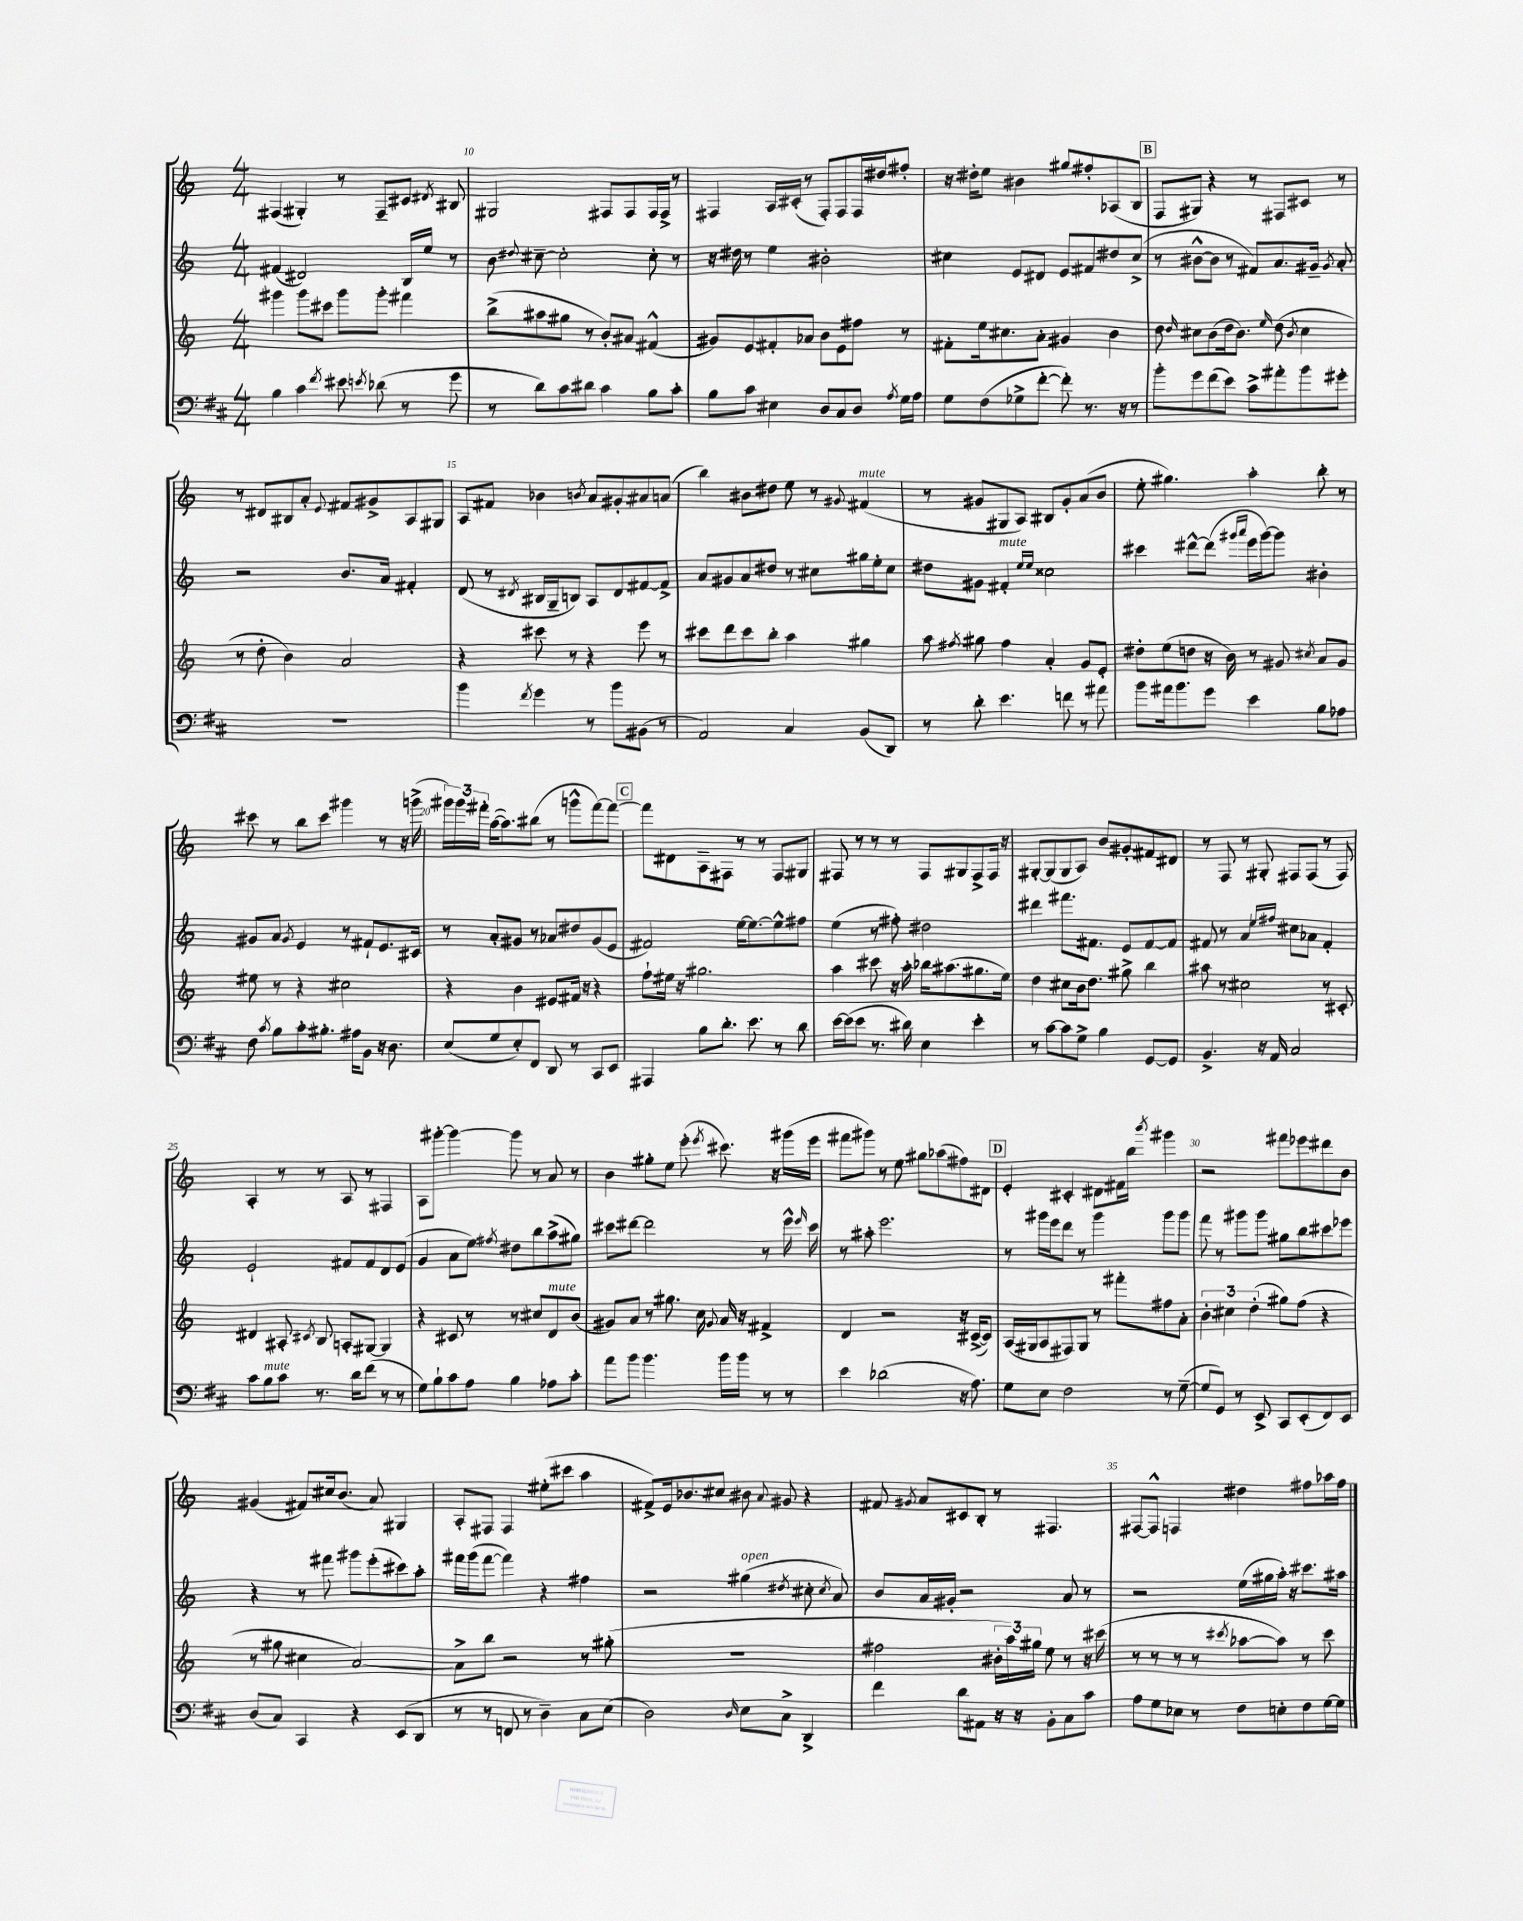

**kern	**kern	**kern	**kern
*staff4	*staff3	*staff2	*staff1
*clefF4	*clefG2	*clefG2	*clefG2
*k[f#c#]	*k[]	*k[]	*k[]
*M4/4	*M4/4	*M4/4	*M4/4
4B	4ggg#	(4f#	(4F#
4c#	8ggg#	2d#)	4G#')
.	8ccc#	.	.
8qf#	.	.	.
8e#	8ggg#	.	8r
8qe	.	.	.
(8d-	8ggg#'	.	8F#~
8r	4fff#	16B	8c#
.	.	16ee	.
.	.	.	8qd#
8g	.	8r	8B#
=	=	=	=
8r	(8bb^	8b	2G#
.	.	8qqdd#	.
8d)	8aa#	[8cc#~	.
8c#	8gg#	2cc#']	.
8d#	8r	.	.
4c#	8b')	.	8F#
.	8a#	.	8F#
8B	(4f#^^	8cc#'	16F#
.	.	.	16F#^
8c#'	.	8r	8r
=	=	=	=
8B	8g#)	16r	4F#
.	.	16dd#	.
8c#	8e	8r	.
4E#	8f#'	4ee	16A
.	.	.	(16c#'
.	8a-	.	8r
8D	8b	2b#'	8F#')
8C#	8e	.	8F#
8D	8ff#	.	16F#
.	.	.	16dd#
8qA	.	.	.
16G	8r	.	8ff#'
16A	.	.	.
=	=	=	=
8G	8f#'	4cc#	16r
.	.	.	16dd#'
(8F#	16ee	.	8ee
.	8.cc#	.	.
8G-^	.	8e	4b#
[8f#'	8a'	8d#	.
8f#'])	4g#	8e	8gg#
8.r	.	8f#	8ff#'
.	4b	8dd#	(8A-
16r	.	.	.
8r	.	(8cc#^	8B
=	=	=	=
8b'	8dd	8r	8F
.	16qqdd	.	.
8g	8cc#	[8b#^^	8G#)
(8f#	(8b	8b#]	4r
8e)	16dd	8r	.
.	8.b)	.	.
8c#^	.	8f#)	8r
.	16qqee	.	.
8a#'	(8dd	8.a	8F#
.	8qb	.	.
8b	4cc#	.	8c#
.	.	16g#~	.
.	.	8qg#	.
8g#'	.	8a'	8r
=	=	=	=
1r	8r	2r	8r
.	8dd'	.	8d#
.	4b)	.	8B#
.	.	.	8a'
.	.	.	8qqe
.	2a	8.b	8f#
.	.	.	8g#^
.	.	16a	.
.	.	4f#'	8A
.	.	.	8G#
=	=	=	=
4b	4r	(8d	8A
.	.	8r	8f#
8qf#	.	8qd#	.
4g	8ccc#	16B#	4b-
.	.	16G~	.
.	8r	8B)	.
.	.	.	8qb
8r	4r	8A	8a
8b	.	8d#	8g#'
(8BB#	8eee	[8f#	8a#
8r	8r	8f#^]	(8a
=	=	=	=
2AA)	8ccc#	8a	4bb)
.	8ddd	8g#	.
.	8ccc#	8a	8b#
.	8bb'	8dd#	8dd#
4C#	4aa	8r	8ee
.	.	8cc#	8r
.	.	.	8qqg#
(8BB	4gg#	16gg#	(4f#
.	.	16ee'	.
8DD)	.	8cc#	.
=	=	=	=
8r	8aa	8dd#	8r
.	8qff#	.	.
8d'	8gg#	8g#	8g#
4.e	4ff#	4f#'	8G#
.	.	.	8A)
.	.	16qqee	.
.	.	16qqee	.
.	4a'	2cc##	8B#
8f	.	.	8g#'
8r	8g	.	(8a
8a#	8e'	.	8b
=	=	=	=
8b	8dd#'	4ccc#	8ee'
16a#	(8ee	.	4.gg#)
8.b	.	.	.
.	8dd	[8ddd#^^	.
8g	16r	(8ddd#]	.
.	16b)	.	.
.	.	16qqggg#	.
.	.	16qqaaa	.
4e	8r	16eee	4aa'
.	.	[16ggg#)	.
.	8g#	8ggg#]	.
.	8qcc#	.	.
8B	8a	4b#'	8bb'
8A-	8g#	.	8r
=	=	=	=
8F#	8ee#	8g#	8ccc#
8qc#	.	.	.
8B	8r	8a	8r
.	.	8qg#	.
8c#'	4r	4e	8bb
8.B#'	.	.	8ccc#
.	2cc#	8r	4ggg#
16A#	.	.	.
8BB	.	8f#`	.
16r	.	8.e	8r
8.D	.	.	.
.	.	.	16r
.	.	16c#	(16ggg^
=	=	=	=
(8E	4r	8r	24ggg#)
.	.	.	24ggg#
.	.	.	24fff#'
8G	.	8a'	([16aa
.	.	.	8.aa])
8E')	4b	8g#	.
8FF#	.	8r	(8bb#
8DD	8e#	8a-	8r
8r	16f#	8dd#	8ggg^^
.	16r	.	.
8CC#	4r	(8g#	[8fff#)
8EE	.	8e	8fff#_
=	=	=	=
4AAA#	8ff`	2f#)	8fff#]
.	16ee#	.	8d#
.	16r	.	.
8B	2.gg#	.	8A~
8.d'	.	.	8F#
.	.	[16ee	8r
8.e	.	8.ee_	.
.	.	.	8r
8r	.	8ee^^]	8F#
8d	.	8ff#	8G#
=	=	=	=
[16e	4aa	(4ee	8F#
(16e]	.	.	.
8e	.	.	8r
8.r	8ccc#	8r	8r
.	16r	8ff#')	8r
16d#)	16aa'	.	.
4E	16bb-	2dd#	8F#
.	(8.aa#	.	.
.	.	.	8G#
4e'	8.gg#	.	8F#^
.	.	.	16F#
.	16ee)	.	16r
=	=	=	=
8r	4dd	4ddd#	[8G#'
[8c#	.	.	(8G#]
8c#]	8cc#	8.fff#	8G#
8G^	16b	.	8A)
.	8.dd	8.f#	.
4B	.	.	8b
.	8gg#^	8e	8g#'
[8GG	4bb	[8f#	8f#
8GG]	.	8f#]	8d#
=	=	=	=
4.BB^	8aa#	8f#	8r
.	8r	8r	8F
.	2cc#	4a	8r
16r	.	.	8G#'
16AA	.	.	.
.	.	16qqee	.
.	.	16qqff#	.
2C#	.	8cc#	8F#
.	.	8a-	(8F#
.	8r	4f#'	8r
.	8c#'	.	8F#)
=	=	=	=
8c#	4d#	2e`	4A'
8B	.	.	.
8c#	8A#'	.	8r
.	8qc#	.	.
8.r	8B	.	8r
.	8A'	8f#	8A
16d	.	.	.
(8f#	[8G#	8f#	8r
8r	4G#]	8d	4F#
8r	.	(8e	.
=	=	=	=
8G)	4r	4g	8A
8B`	.	.	[8ggg#'
8c#	8c#	8a	4ggg#_
8A	8r	8ee)	.
.	.	8qff#	.
4B	8r	8dd#	8ggg#]
.	8cc#	8bb	8r
8A-	8d	(8aa^	8a
8c#'	(8b	8gg#)	8r
=	=	=	=
8a	8g#)	8ccc#	4b
8b	8a	[8ddd#	.
4.b	8r	2ddd#]	8gg#'
.	8.gg#	.	8ee
.	.	.	(8eee'
.	16cc	.	.
.	8qqg#	.	8qeee
16b	16a	.	8.ccc#)
16b	16r	.	.
8r	4f#^	8r	.
.	.	.	16r
8r	.	16eee^^	(16ggg#
.	.	16qqeee	.
.	.	16ccc#	16eee
=	=	=	=
4e	4d	8r	8fff#
.	.	8aa#'	8ggg#)
(2d-	2r	2.eee	8r
.	.	.	8ee
.	.	.	8gg#
.	.	.	(8aa-
16r	16r	.	8ff#)
8.A)	([16c#^	.	.
.	8c#])	.	8d#
=	=	=	=
8G	(16A	8r	4e'
.	16G#	.	.
8E	8A	16ggg#	.
.	.	16eee	.
2F#	8F#)	8ddd	4c#'
.	8G#	8r	.
.	8r	4ggg#	8d#
.	8fff#'	.	16f#
.	.	.	16bb
.	.	.	8qbbb
8r	8ff#	8ggg#	4ggg#
([8G~	8a'	8ggg#	.
=	=	=	=
8G]	6b'	8fff	2r
8GG)	.	8r	.
.	6cc#	.	.
8r	.	8ggg#	.
.	(6dd'	.	.
8EE^	.	8ggg#	.
8CC#	8gg#)	8gg#	8fff#
(8EE'	(8ff	8bb	8eee-
8FF#)	4r	8ccc#	8ddd#
8EE	.	8eee-	8b
=	=	=	=
(8D	8r	4r	(4g#
8C#)	8gg#	.	.
4CC#	4cc#	8r	8f#)
.	.	8fff#	16cc#
.	.	.	(8.b
4r	[2a)	8ggg#	.
.	.	(8eee'	8a)
(8EE	.	8ccc#)	4G#
8DD	.	8aa'	.
=	=	=	=
8r	8a^]	16fff#	8A'
.	.	(16ggg	.
8r	8bb	[8fff#	8F#
8FF	2r	4fff#])	4F#
8r	.	.	.
4D~)	.	4r	(8ee#'
.	.	.	8ccc#
8C#	8r	4ff#	4aa
(8E	(8gg#'	.	.
=	=	=	=
2D)	1r	2r	8f#^)
.	.	.	16e
.	.	.	8.b-
.	.	.	8cc#
16qqD	.	.	.
8E	.	(4gg#	8b#
.	.	.	8qqa
8C#^	.	.	8g#
.	.	8qdd#	.
4DD^	.	8cc#'	4r
.	.	8qcc#	.
.	.	8a)	.
=	=	=	=
4f#	2ff#	8b	8f#
.	.	.	8qg#
.	.	16a	8a
.	.	16g#'	.
8d	.	2r	8c#
8AA#	.	.	8B'
16r	24b#'	.	8r
.	24aa)	.	.
16r	.	.	.
.	24gg#	.	.
8BB'	8ee	.	4.F#
8C#	8r	8a	.
8c#	16r	8r	.
.	(16ccc#	.	.
=	=	=	=
8A	8r	2r	[8F#
8G	8r	.	8F#^^]
8E-	8r	.	4F
8r	8r	.	.
.	8qccc#	.	.
8F#	[8aa-	(16ee	4dd#
.	.	16gg#	.
8E'	8aa-])	16aa')	.
.	.	16r	.
8F#	8r	8.ccc#	8ff#
[16G	8ccc#	.	16aa-
16G]	.	16aa#	16ff#
==	==	==	==
*-	*-	*-	*-
